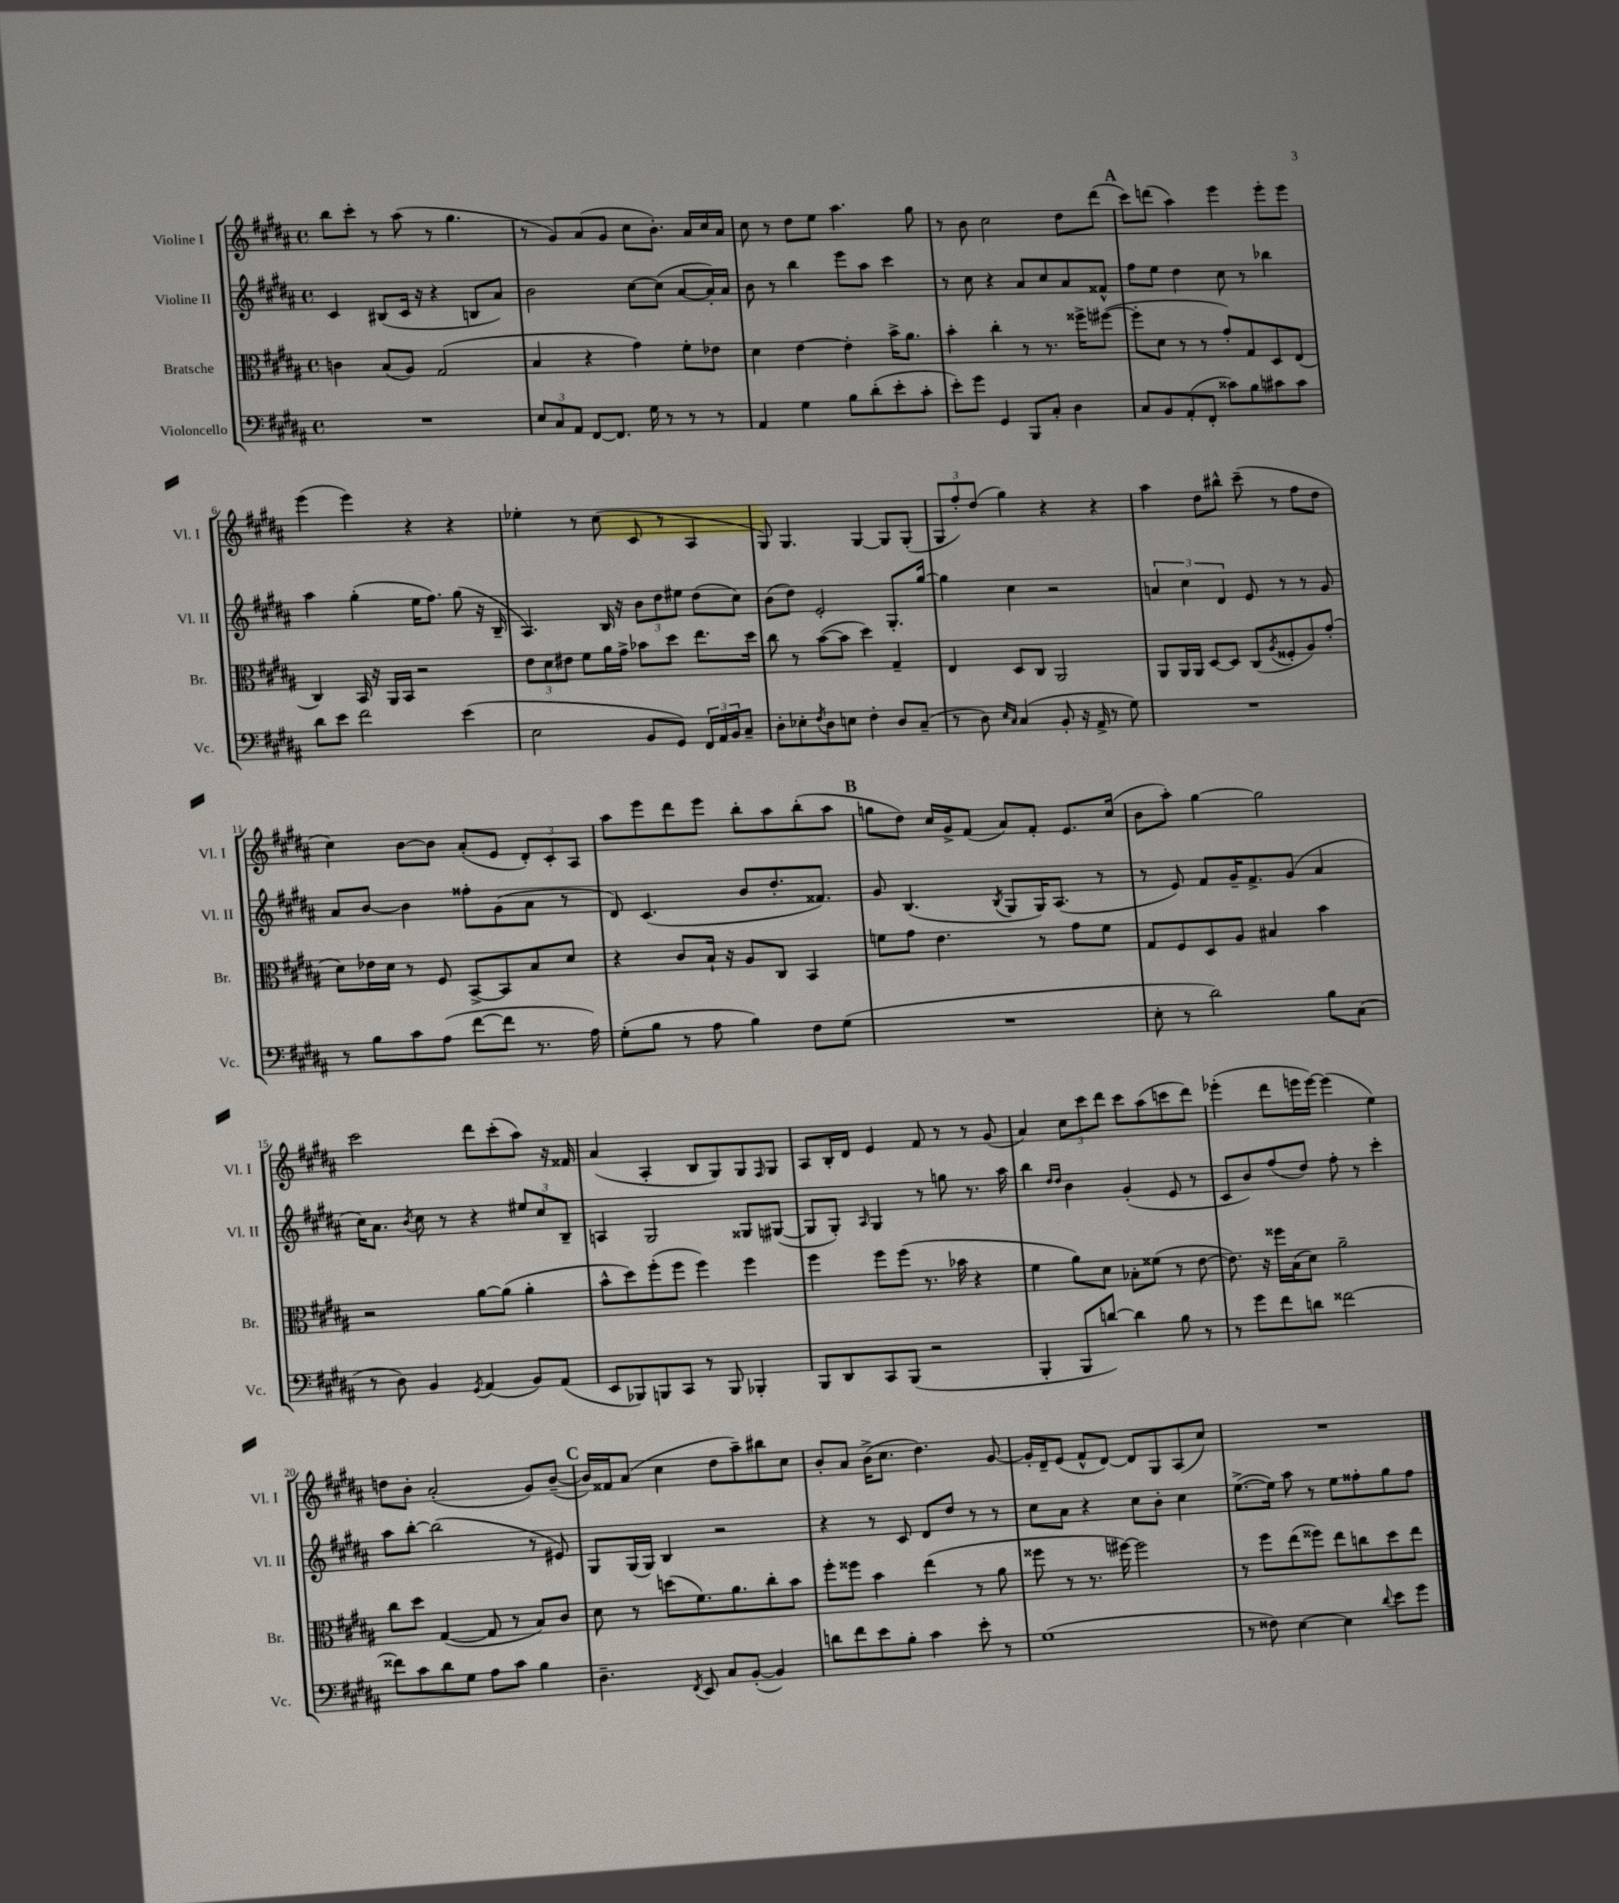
<<
\new StaffGroup <<
\new Staff = "s0" \with { instrumentName = "Violine I" shortInstrumentName = "Vl. I" } {
    \clef treble \key b \major \defaultTimeSignature \time 4/4
    b''8 cis'''8-. r8 ais''8( r8 gis''4. |
    r8 gis'8) ais'8( gis'8 cis''8 b'8.-.) ais'16 cis''16 ais'16 |
    cis''8 r8 dis''8 e''8 ais''4. gis''8 |
    r8 b'8 cis''2 dis''8 dis'''8( |
    \mark \markup { \bold "A" } cis'''8) d'''8( ais''4) e'''4 e'''8-. e'''8 |
    e'''4( e'''4) r4 r4 |
    ees''4-. r8 cis''8( cis'8 r8 ais4 |
    gis8) gis4. gis4~ gis8 gis8-.( |
    \tuplet 3/2 { gis8 fis''8-.) dis''8( } gis''4) r4 r4 |
    ais''4 dis''8 bis''8-^ cis'''8--( r8 fis''8 dis''8 |
    cis''4) b'8~ b'8 ais'8-.( e'8 \tuplet 3/2 { dis'8-.) cis'8-. ais8 } |
    ais''8 e'''8 dis'''8 e'''8 b''8-. ais''8 b''8-.( ais''8 |
    \mark \markup { \bold "B" } g''8 dis''8) cis''16 gis'16-> fis'8( ais'8) fis'8-. e'8. cis''16( |
    b'8 ais''8-.) gis''4~ gis''2 |
    cis'''2 dis'''8 cis'''8-.( ais''8) r16 fisis'16 |
    ais'4( ais4-. b8 gis8) gis8 \grace { fis16 } gis8 |
    ais8 b16-. dis'16 e'4 fis'8 r8 r8 gis'8( |
    ais'4) \tuplet 3/2 { cis''8 cis'''8 dis'''8 } cis'''8 ais''8( c'''8 dis'''8) |
    ees'''4-.( dis'''8 e'''16 e'''16~) e'''4( e''4) |
    d''8 b'8-. ais'2-.( gis'8) b'8~--( |
    \mark \markup { \bold "C" } b'16) fisis'16 ais'8( cis''4 dis''8 ais''8--) bis''8 cis''8 |
    b'8-. ais'8 b'16->( cis''8. dis''4.) gis'8~ |
    gis'16-. dis'16-- e'8( fis'8-^ dis'8~) dis'8 gis8 ais8( cis''8) |
    R1 \bar "|." |
}
\new Staff = "s1" \with { instrumentName = "Violine II" shortInstrumentName = "Vl. II" } {
    \clef treble \key b \major \defaultTimeSignature \time 4/4
    cis'4 bis8( cis'16 r16 r4 b8 ais'8) |
    b'2 cis''8~ cis''8( ais'8~ ais'16-.) ais'16 |
    b'8 r8 b''4 e'''8 ais''8 cis'''4 |
    r8 cis''8 r4 ais'8 cis''8 ais'8 fisis'8-^ |
    \mark \markup { \bold "A" } fis''8 e''8 dis''4 cis''8 r8 bes''4 |
    ais''4 gis''4-.( e''16 fis''8.) gis''8( r16 b16-- |
    ais4.) b16 r16 \tuplet 3/2 { b'8 dis''8 eis''8 } dis''8( cis''8) |
    b'8( dis''8) e'2-. gis8.-. gis''16~ |
    gis''4 cis''4 r2 |
    \tuplet 3/2 { a'4 cis''4 dis'4 } e'8 r8 r8 gis'8 |
    ais'8 b'8~ b'4 fisis''8-. gis'8( ais'8 r8 |
    dis'8) cis'4.( b'8 dis''8.-. fisis'8.) |
    \mark \markup { \bold "B" } gis'8 b4.( \acciaccatura { b8 } gis8 gis16) ais8.( r8 |
    r8 e'8) fis'8 gis'16-- fis'8.-> gis'8( ais'4 |
    cis''16) ais'8. \acciaccatura { b'8 } cis''8 r8 r4 \tuplet 3/2 { eis''8 cis''8 b8-- } |
    a4 gis2 gisis8 gis8~( |
    gis8 gis8-.) \grace { ais16 } gis4 r8 g''8 r8. ais''16 |
    b''4 \grace { dis''16 dis''16 } b'4 gis'4-.( e'8 r8 |
    cis'8 b'8) fis''8( dis''8) fis''8-. r8 cis'''4-. |
    ais''8 b''8~-. b''2( r8 eis'8) |
    \mark \markup { \bold "C" } gis8 gis16( gis16) b4 r2 |
    r4 r8 cis'8 dis'8 dis''8 r8 r8 |
    cis''8 ais'8 r4 cis''8 b'8-. cis''4 |
    e''8.~->( e''16) ais''8 r8 e''8 fisis''8-. gis''8 fisis''8 \bar "|." |
}
\new Staff = "s2" \with { instrumentName = "Bratsche" shortInstrumentName = "Br." } {
    \clef alto \key b \major \defaultTimeSignature \time 4/4
    c'4 b8( ais8) gis2( |
    b4 r4 gis'4) fis'8-. ees'8 |
    dis'4 e'4~ e'4-. b'16-> ais'8. |
    b'4-. cis''4-. r8 r8. fisis''16-> fis''8~( |
    \mark \markup { \bold "A" } fis''8-. dis'8 r8 r8 gis'8-.) gis8 dis8 e8( |
    cis4) b,16 r16 ais,16 b,16 r2 |
    \tuplet 3/2 { e'8 dis'8 eis'8 } fis'8 ais'16 gis'16-> bes'8 dis''8 e''8. dis''16 |
    cis''8 r8 b'8~( b'8 dis''4) gis4-- |
    e4 dis8 cis8 ais,2 |
    ais,8 ais,16 ais,16 dis8~ dis8 cis8( \acciaccatura { ais8 } fisis8-. ais8) gis'8-.( |
    dis'8) ees'16 dis'16 r8 fis8 b,8~-> b,8 b8 dis'8 |
    r4 cis'8 b16-! r16 ais8 cis8 b,4 |
    \mark \markup { \bold "B" } f'8 gis'8 e'4. r8 gis'8 f'8 |
    gis8 fis8 dis8 ais8 bis4 b'4 |
    r2 ais'8~ ais'8( ais'4-. |
    b'8-^ dis''8) fis''8-.( fis''8 fis''4) fis''4 |
    fis''4 fis''8 fis''8( r8. bes'16 r4 |
    fis'4 ais'8) dis'8 bes8-. fisis'8( r8 e'8~ |
    e'8.) r16 fisis''16 b16( dis'8) ais'2-- |
    cis''8 dis''8 gis4~( gis8 r8 b8) cis'8 |
    \mark \markup { \bold "C" } dis'8 r8 d''8( fis'8.) ais'8. cis''8-. b'8 |
    fis''8-. fisis''8 b'4 e''4( r8 ais'8 |
    fisis''8 r8 r8. fis''16~) fis''2 |
    r8 fis''8 e''8( fisis''8) e''8 c''8 dis''8 e''8 \bar "|." |
}
\new Staff = "s3" \with { instrumentName = "Violoncello" shortInstrumentName = "Vc." } {
    \clef bass \key b \major \defaultTimeSignature \time 4/4
    R1 |
    \tuplet 3/2 { e8 cis8 ais,8 } fis,8~ fis,8. gis16 r8 r8 r8 |
    ais,4 gis4 b8 dis'8-.( e'8-. cis'8-. |
    e'8-.) gis'8 gis,4 b,,8 cis8-. dis4 |
    \mark \markup { \bold "A" } cis8 b,8 ais,8-.( fis,8-. cisis'8) b8 cis'8 cis'8 |
    dis'8 e'8 fis'2 e'4( |
    e2 b,8 gis,8) \tuplet 3/2 { fis,16 ais,16 b,16 } cis8-- |
    dis8-. ees8-. \acciaccatura { fis8 } dis8 e8 fis4-. dis8 cis8--( |
    r8 dis8) \grace { e16 cis16 } cis4( b,8-. r16 ais,16-> r8 gis8) |
    R1 |
    r8 b8 cis'8 ais8( fis'8~ fis'8 r8. ais16) |
    gis8-.( b8 r8 ais8 b4) fis8 gis8( |
    \mark \markup { \bold "B" } R1 |
    e8-. r8 dis'2) b8 cis8( |
    r8 dis8) b,4 \acciaccatura { gis,8 } ais,4( b,8) ais,8( |
    e,8 bes,,8) b,,8 cis,8 r8 b,,8 bes,,4-. |
    b,,8 dis,8 cis,8 b,,8( r2 |
    b,,4-. b,,8 d'8~) d'4 b8 r8 |
    r8 gis'8 fis'8 d'8 fisis'2~ |
    fisis'8 cis'8 dis'8 gis8 ais8 cis'8 b4 |
    \mark \markup { \bold "C" } dis4.-- \acciaccatura { fis,8 } e,8 cis8 b,8~-.( b,4) |
    d'8 fis'8 e'8 b8-. cis'4 e'8-. r8 |
    gis1( |
    r8 fisis8) e4~ e4 \appoggiatura { dis'8 } e'8 gis'8 \bar "|." |
}
>>
>>
